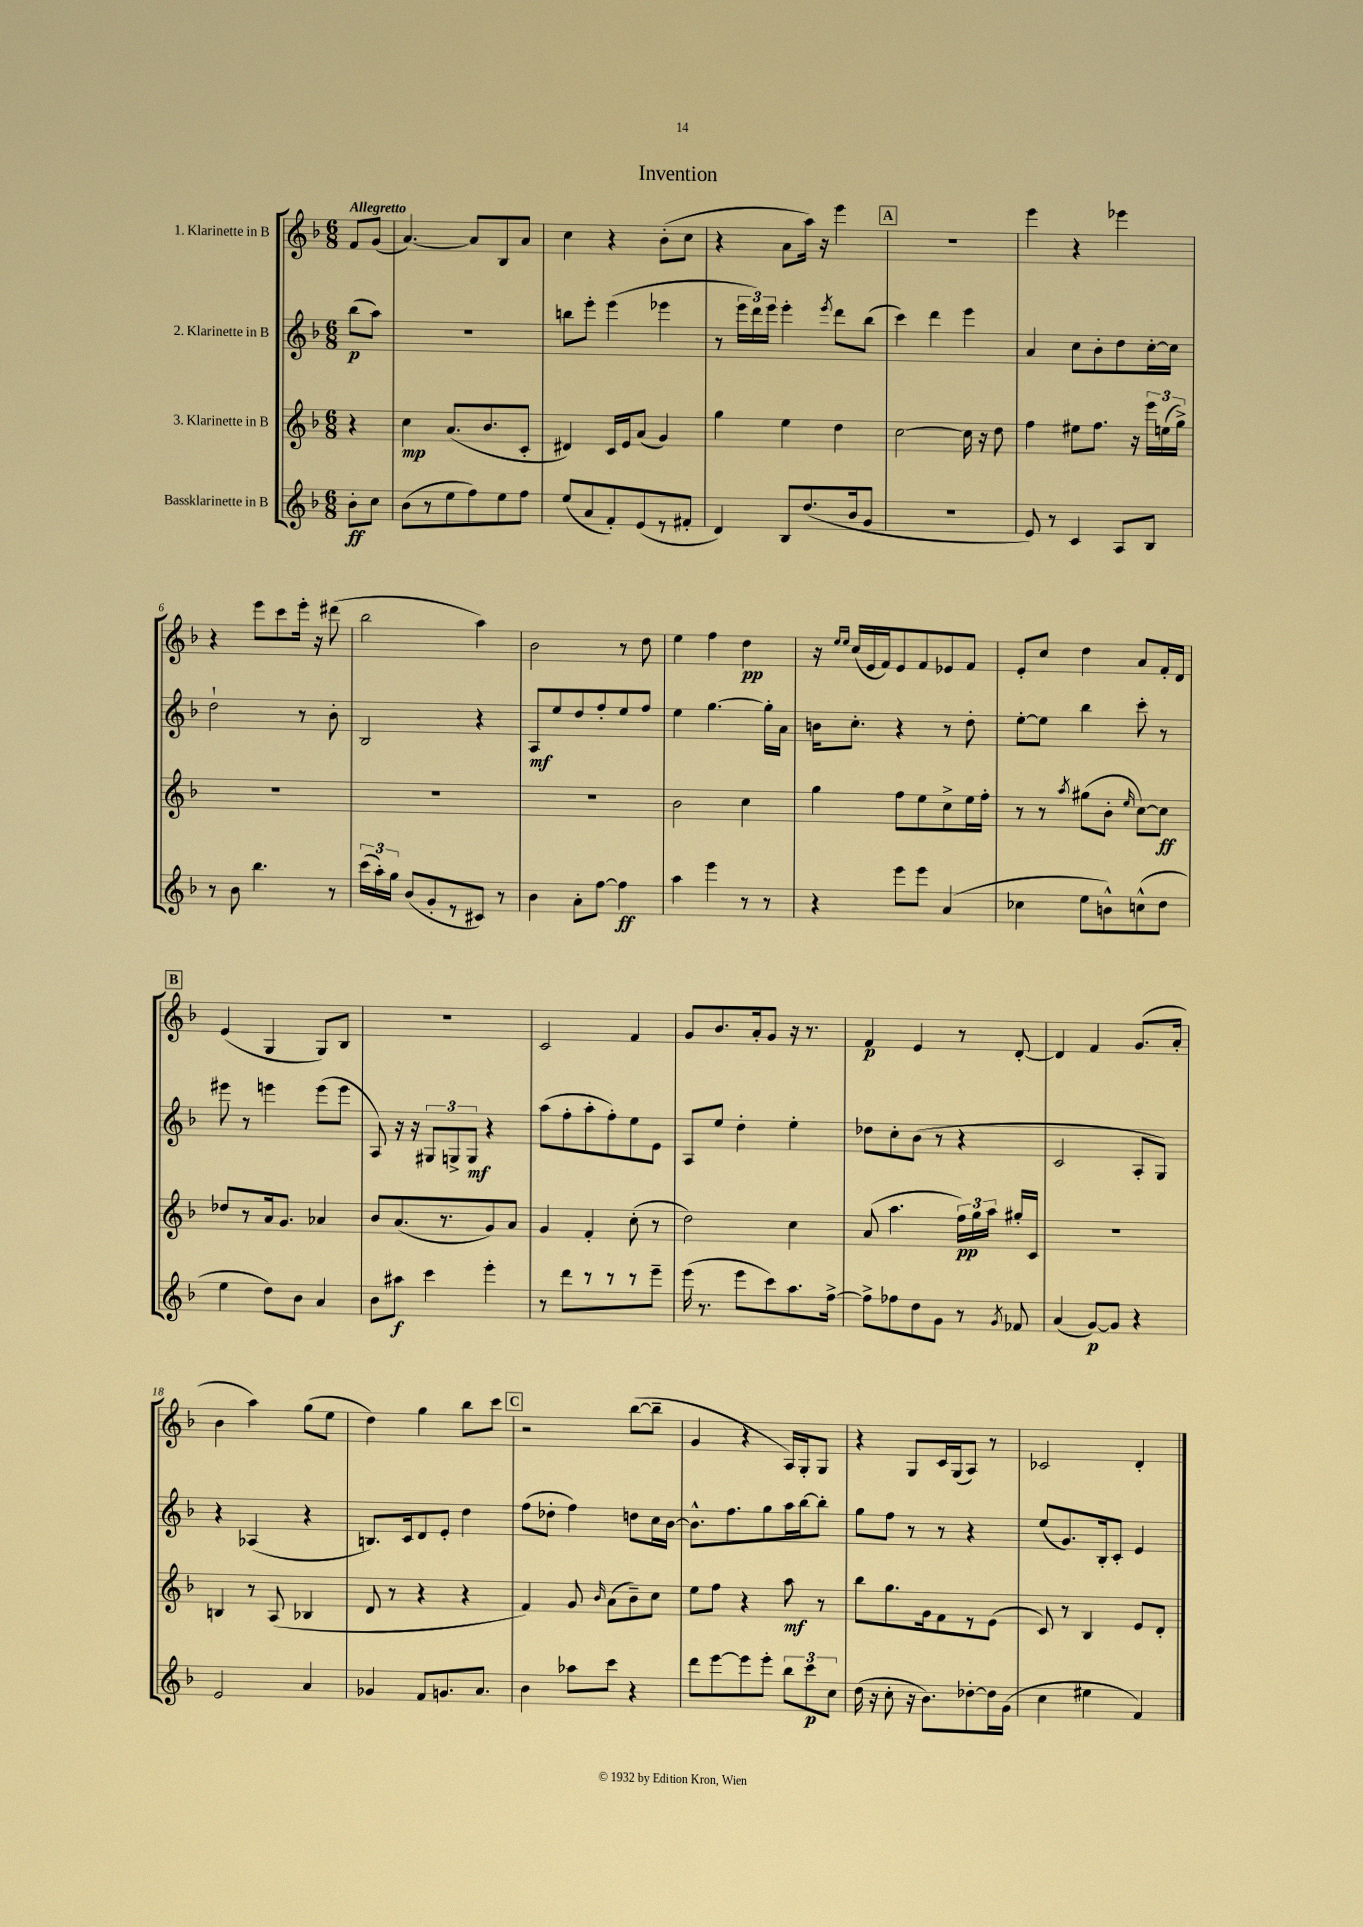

**kern	**dynam	**kern	**dynam	**kern	**dynam	**kern	**dynam
*part4	*part4	*part3	*part3	*part2	*part2	*part1	*part1
*staff4	*staff4	*staff3	*staff3	*staff2	*staff2	*staff1	*staff1
*I"Bassklarinette in B	*	*I"3. Klarinette in B	*	*I"2. Klarinette in B	*	*I"1. Klarinette in B	*
*clefG2	*	*clefG2	*	*clefG2	*	*clefG2	*
*k[b-]	*	*k[b-]	*	*k[b-]	*	*k[b-]	*
*M6/8	*	*M6/8	*	*M6/8	*	*M6/8	*
=	=	=	=	=	=	=	=
!	!	!	!	!	!	!LO:TX:a:B:t=Allegretto	!
8b-'\L	ff	4r	.	(8bb-\L	p	8f/L	.
8cc\J	.	.	.	8aa\J)	.	(8g/J	.
=1	=1	=1	=1	=1	=1	=1	=1
(8b-\L	.	4cc\	mp	2.r	.	[4.a/)	.
8r	.	.	.	.	.	.	.
8ee\	.	(8.a/L	.	.	.	.	.
8ff\)	.	.	.	.	.	8a/L]	.
.	.	8.b-/	.	.	.	.	.
8ee\	.	.	.	.	.	8B-/	.
8ff\J	.	8c'/J	.	.	.	8a/J	.
=2	=2	=2	=2	=2	=2	=2	=2
(8ee/L	.	4d#X/)	.	8bbn\L	.	4cc\	.
8a/	.	.	.	8eee'\J	.	.	.
8f'/)	.	16c/LL	.	(4eee\	.	4r	.
.	.	16e/J	.	.	.	.	.
(8e/	.	(8a/J	.	.	.	.	.
8r	.	4g/)	.	4eee-X\	.	(8b-'\L	.
8f#X'/J	.	.	.	.	.	8cc\J	.
=3	=3	=3	=3	=3	=3	=3	=3
4d/)	.	4gg\	.	8r	.	4r	.
.	.	.	.	24eee\LL	.	.	.
.	.	.	.	24ddd\)	.	.	.
.	.	.	.	24eee\JJ	.	.	.
8B-/L	.	4ee\	.	4eee'\	.	8a\L	.
(8.dd/	.	.	.	.	.	16aa\Jk)	.
.	.	.	.	.	.	16r	.
.	.	.	.	8qeee/	.	.	.
.	.	4dd\	.	8ddd\L	.	4eee\	.
16b-/k	.	.	.	.	.	.	.
8g/J	.	.	.	(8bb-\J	.	.	.
!!LO:REH:place=s1:t=A
=4	=4	=4	=4	=4	=4	=4	=4
2.r	.	[2cc\	.	4ccc\)	.	2.r	.
.	.	.	.	4ddd\	.	.	.
.	.	16cc\]	.	4eee\	.	.	.
.	.	16r	.	.	.	.	.
.	.	8dd\	.	.	.	.	.
=5	=5	=5	=5	=5	=5	=5	=5
8e/)	.	4ff\	.	4a/	.	4eee\	.
8r	.	.	.	.	.	.	.
4c/	.	8ee#X\L	.	8cc\L	.	4r	.
.	.	8.ff\J	.	8b-'\	.	.	.
8A/L	.	.	.	8dd\	.	4eee-X\	.
.	.	16r	.	.	.	.	.
8B-/J	.	24eee\LL	.	[16cc'\L	.	.	.
.	.	(24een\	.	.	.	.	.
.	.	.	.	16cc\JJ]	.	.	.
.	.	24gg^\JJ)	.	.	.	.	.
!!LO:LB:g=z
=6	=6	=6	=6	=6	=6	=6	=6
8r	.	2.r	.	2dd`\	.	4r	.
8b-\	.	.	.	.	.	.	.
4.bb-\	.	.	.	.	.	8eee\L	.
.	.	.	.	.	.	8ccc\	.
.	.	.	.	8r	.	16eee'\Jk	.
.	.	.	.	.	.	16r	.
8r	.	.	.	8b-'\	.	(8ddd#X\	.
=7	=7	=7	=7	=7	=7	=7	=7
(24ccc\LL	.	2.r	.	2B-/	.	2bb-\	.
24aa'\)	.	.	.	.	.	.	.
24gg\JJ	.	.	.	.	.	.	.
(8b-/L	.	.	.	.	.	.	.
8g'/	.	.	.	.	.	.	.
8r	.	.	.	.	.	.	.
8c#X/J)	.	.	.	4r	.	4aa\)	.
8r	.	.	.	.	.	.	.
=8	=8	=8	=8	=8	=8	=8	=8
4b-\	.	2.r	.	8A/L	mf	2b-\	.
.	.	.	.	8ee/	.	.	.
8a'\L	.	.	.	8dd/	.	.	.
[8ff\J	.	.	.	8ff'/	.	.	.
4ff\]	ff	.	.	8ee/	.	8r	.
.	.	.	.	8ff/J	.	8dd\	.
=9	=9	=9	=9	=9	=9	=9	=9
4aa\	.	2b-\	.	4ee\	.	4ee\	.
4eee\	.	.	.	[4.gg\	.	4ff\	.
8r	.	4cc\	.	.	.	4dd\	pp
8r	.	.	.	16gg'\LL]	.	.	.
.	.	.	.	16a\JJ	.	.	.
=10	=10	=10	=10	=10	=10	=10	=10
4r	.	4gg\	.	16bn\KL	.	16r	.
.	.	.	.	.	.	16qqee/LL	.
.	.	.	.	.	.	16qqee/JJ	.
.	.	.	.	8.cc'\J	.	(16cc/LL	.
.	.	.	.	.	.	16e/	.
.	.	.	.	.	.	16f/J)	.
8eee\L	.	8ff\L	.	4r	.	8e/	.
8eee\J	.	8ee\	.	.	.	8f/	.
(4a/	.	8cc^\	.	8r	.	8e-X/	.
.	.	16ee\L	.	8dd'\	.	8f/J	.
.	.	16ff'\JJ	.	.	.	.	.
=11	=11	=11	=11	=11	=11	=11	=11
4cc-X\	.	8r	.	[8ee'\L	.	8e'/L	.
.	.	8r	.	8ee\J]	.	8cc/J	.
.	.	8qaa/	.	.	.	.	.
8ee\L	.	(8gg#X\L	.	4bb-\	.	4dd\	.
8bn^^\)	.	8b-'\J	.	.	.	.	.
.	.	16qqee/	.	.	.	.	.
(8ccn^^\	.	[8cc\L)	.	8ccc'\	.	8a/L	.
8dd\J	.	8cc\J]	ff	8r	.	16f'/L	.
.	.	.	.	.	.	16d/JJ	.
!!LO:LB:g=z
!!LO:REH:place=s1:t=B
=12	=12	=12	=12	=12	=12	=12	=12
4ee\	.	8dd-X/L	.	8eee#X\	.	(4e/	.
.	.	8r	.	8r	.	.	.
8dd\L)	.	16a/k	.	4eeen\	.	4G/	.
.	.	8.g/J	.	.	.	.	.
8b-\J	.	.	.	.	.	.	.
4a/	.	4a-X/	.	(8eee\L	.	8G/L)	.
.	.	.	.	8eee\J	.	8B-/J	.
=13	=13	=13	=13	=13	=13	=13	=13
8b-\L	.	8b-/L	.	8A/)	.	2.r	.
8aa#X\J	f	(8.a/	.	16r	.	.	.
.	.	.	.	16r	.	.	.
4ccc\	.	.	.	12G#X/L	.	.	.
.	.	8.r	.	.	.	.	.
.	.	.	.	12Gn^/	.	.	.
.	.	.	.	12G/J	mf	.	.
4eee'\	.	8g/)	.	4r	.	.	.
.	.	8a/J	.	.	.	.	.
=14	=14	=14	=14	=14	=14	=14	=14
8r	.	4g/	.	(8aa\L	.	2c/	.
8ddd\L	.	.	.	8ff'\	.	.	.
8r	.	4f'/	.	8aa'\	.	.	.
8r	.	.	.	8ff'\)	.	.	.
8r	.	(8cc'\	.	8ee\	.	4f/	.
8eee~\J	.	8r	.	8e\J	.	.	.
=15	=15	=15	=15	=15	=15	=15	=15
(16eee\	.	2dd\)	.	8A/L	.	8g/L	.
8.r	.	.	.	.	.	.	.
.	.	.	.	8ee/J	.	8.b-/	.
8eee\L	.	.	.	4dd'\	.	.	.
.	.	.	.	.	.	16a'/k	.
8ccc\)	.	.	.	.	.	8g/J	.
8.aa\	.	4cc\	.	4ee'\	.	16r	.
.	.	.	.	.	.	8.r	.
[16ff^\Jk	.	.	.	.	.	.	.
=16	=16	=16	=16	=16	=16	=16	=16
8ff^\L]	.	(8a/	.	8dd-X\L	.	4f/	p
8ff-X\	.	4.aa\	.	8cc'\	.	.	.
8dd\	.	.	.	(8b-\J	.	4e/	.
8g\J	.	.	.	8r	.	.	.
8r	.	24ff\LL)	pp	4r	.	8r	.
.	.	24gg\	.	.	.	.	.
.	.	24aa\JJ	.	.	.	.	.
8qg/	.	.	.	.	.	.	.
8f-X/	.	16gg#X'/LL	.	.	.	[8d'/	.
.	.	16c/JJ	.	.	.	.	.
=17	=17	=17	=17	=17	=17	=17	=17
(4a/	.	2.r	.	2c/	.	4d/]	.
[8g/L)	p	.	.	.	.	4f/	.
8g/J]	.	.	.	.	.	.	.
4r	.	.	.	8A'/L	.	(8.g/L	.
.	.	.	.	8G/J)	.	.	.
.	.	.	.	.	.	16a'/Jk	.
!!LO:LB:g=z
=18	=18	=18	=18	=18	=18	=18	=18
2e/	.	4Bn/	.	4r	.	4b-\	.
.	.	8r	.	(4A-X/	.	4aa\)	.
.	.	(8A/	.	.	.	.	.
4a/	.	4B-X/	.	4r	.	(8gg\L	.
.	.	.	.	.	.	8ee\J	.
=19	=19	=19	=19	=19	=19	=19	=19
4g-X/	.	8d/	.	8.Bn/L)	.	4dd\)	.
.	.	8r	.	.	.	.	.
.	.	.	.	16c/k	.	.	.
8f/L	.	4r	.	8d/	.	4gg\	.
8.gn/	.	.	.	8e'/J	.	.	.
.	.	4r	.	4dd\	.	8bb-\L	.
8.a/J	.	.	.	.	.	.	.
.	.	.	.	.	.	8ccc\J	.
!!LO:REH:place=s1:t=C
=20	=20	=20	=20	=20	=20	=20	=20
4b-\	.	4f/)	.	(8ff\L	.	2r	.
.	.	.	.	8dd-X'\J	.	.	.
8aa-X\L	.	8g/	.	4ff\)	.	.	.
.	.	16qqb-/	.	.	.	.	.
8ccc\J	.	(8a\L	.	.	.	.	.
4r	.	8b-~\)	.	8ddn\L	.	([8bb-\L	.
.	.	8cc\J	.	16cc\L	.	8bb-~\J]	.
.	.	.	.	[16b-\JJ	.	.	.
=21	=21	=21	=21	=21	=21	=21	=21
8ddd\L	.	8ee\L	.	8.b-^^\L]	.	4g/	.
[8eee\	.	8ff\J	.	.	.	.	.
.	.	.	.	8.ff\	.	.	.
8eee\]	.	4r	.	.	.	4r	.
8eee'\J	.	.	.	8gg\	.	.	.
12bb-\L	.	8aa\	mf	16aa\L	.	16A/LL)	.
.	.	.	.	[16bb-\J	.	16G'/J	.
12ccc\	p	.	.	.	.	.	.
.	.	8r	.	8bb-'\J]	.	8G/J	.
12cc\J	.	.	.	.	.	.	.
=22	=22	=22	=22	=22	=22	=22	=22
(16dd\	.	8bb-\L	.	8gg\L	.	4r	.
16r	.	.	.	.	.	.	.
8cc'\	.	8.gg\	.	8ff\J	.	.	.
16r	.	.	.	8r	.	8G/L	.
8.b-\L)	.	16g\k	.	.	.	.	.
.	.	8f\	.	8r	.	16c/L	.
.	.	.	.	.	.	(16G/J	.
[8dd-X'\	.	8r	.	4r	.	8A/J)	.
16dd-\L]	.	(8e\J	.	.	.	8r	.
(16g\JJ	.	.	.	.	.	.	.
=23	=23	=23	=23	=23	=23	=23	=23
4cc\	.	8c/)	.	(8ee/L	.	2c-X/	.
.	.	8r	.	8.g/)	.	.	.
4ee#X\	.	4B-/	.	.	.	.	.
.	.	.	.	16B-'/k	.	.	.
.	.	.	.	8c'/J	.	.	.
4f/)	.	8e/L	.	4e/	.	4d'/	.
.	.	8d'/J	.	.	.	.	.
==	==	==	==	==	==	==	==
*-	*-	*-	*-	*-	*-	*-	*-
